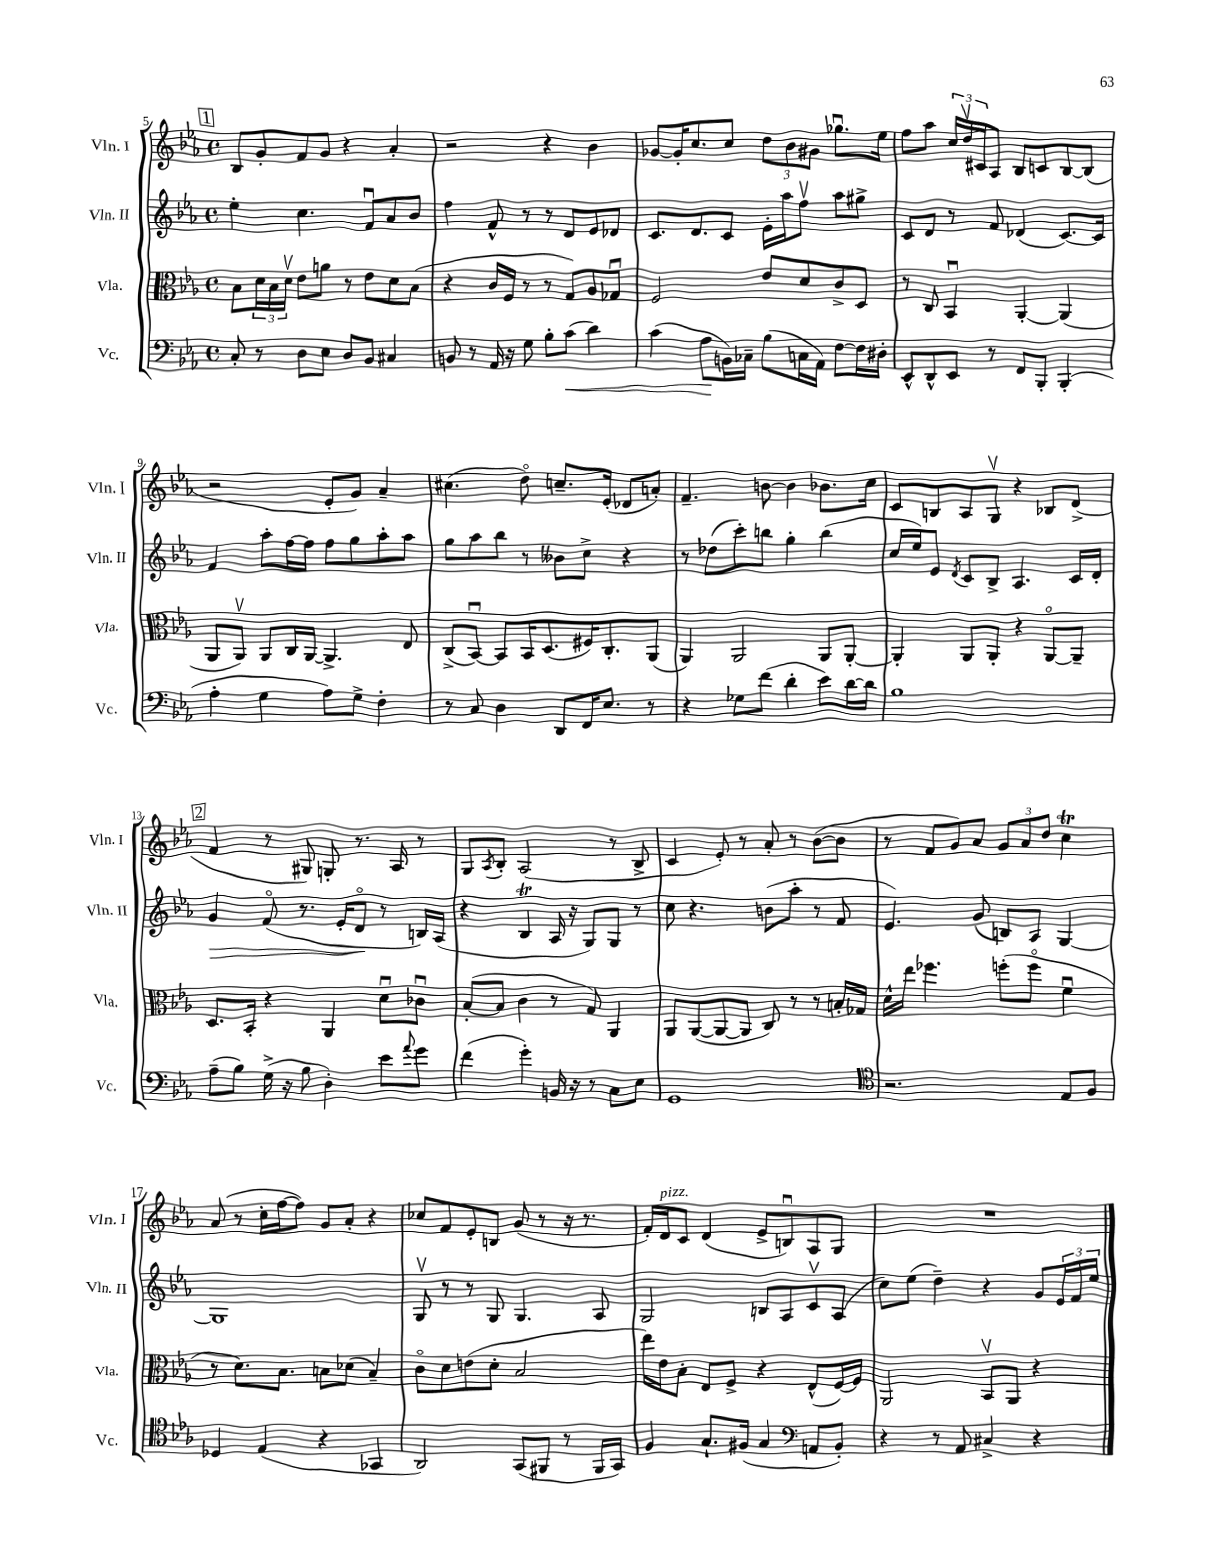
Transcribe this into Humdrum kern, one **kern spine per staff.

**kern	**dynam	**kern	**kern	**dynam	**kern
*part4	*part4	*part3	*part2	*part2	*part1
*staff4	*staff4	*staff3	*staff2	*staff2	*staff1
*I"Vc.	*	*I"Vla.	*I"Vln. II	*	*I"Vln. I
*I'Vc.	*	*I'Vla.	*I'Vln. II	*	*I'Vln. I
*clefF4	*	*clefC3	*clefG2	*	*clefG2
*k[b-e-a-]	*	*k[b-e-a-]	*k[b-e-a-]	*	*k[b-e-a-]
*M4/4	*	*M4/4	*M4/4	*	*M4/4
*met(c)	*	*met(c)	*met(c)	*	*met(c)
!!LO:REH:place=s1:t=1
=5	=5	=5	=5	=5	=5
8C'/	.	8B-\L	4ee-'\	.	8B-/L
8r	.	24d\L	.	.	8g'/
.	.	24B-\	.	.	.
.	.	24dv\JJ	.	.	.
8D\L	.	8e-\L	4.cc\	.	8f/
8E-\J	.	8an\J	.	.	8g/J
8D/L	.	8r	.	.	4r
8BB-/J	.	8e-\L	8fu/L	.	.
4C#X/	.	8d\	8a-/	.	4a-'/
.	.	(8B-\J	8b-/J	.	.
=6	=6	=6	=6	=6	=6
8BBn/	.	4r	4ff\	.	2r
8r	.	.	.	.	.
16AA-/	.	16c/LL	8f^^/	.	.
16r	.	16F/JJ	.	.	.
8G\	.	8r	8r	.	.
8B-'\L	.	8r	8r	.	4r
!	!LO:HP:b	!	!	!	!
(8c\J	<	8G/L)	8d/L	.	.
4d\)	.	8A-/	8e-/	.	4b-\
.	.	8G-Xu/J	8d-X/J	.	.
=7	=7	=7	=7	=7	=7
(4c\	.	2F/	8.c/L	.	[8g-X/L
.	.	.	.	.	16g-'/K]
.	.	.	8.d/	.	8.cc/
8A-\L	.	.	.	.	.
16BBn\L)	[	.	8c/J	.	8cc/J
16C-X~\JJ	.	.	.	.	.
(8B-\L	.	8e-/L	16e-'\LL	.	12dd\L
.	.	.	16aa-\J	.	.
.	.	.	.	.	12b-\
16Cn\L	.	8d/	8ffv\J	.	.
.	.	.	.	.	12g#X\J
16AA-\JJ)	.	.	.	.	.
[8F\L	.	8c^/	8aa-\L	.	8.gg-Xu\L
16F\L]	.	8D/J	8gg#X^\J	.	.
16D#X'\JJ	.	.	.	.	16ee-\Jk
=8	=8	=8	=8	=8	=8
8EE-^^/L	.	8r	8c/L	.	8ff\L
8DD^^/	.	8C/	8d/J	.	8aa-\J
8EE-/J	.	4BB-u/	8r	.	24cc/LL
.	.	.	.	.	24ddv/
.	.	.	.	.	24c#X/J
8r	.	.	8f/	.	8A-/J
8FF/L	.	[4AA-'/	(4d-X/	.	8B-/L
8BBB-'/J	.	.	.	.	8cn/
(4BBB-'/	.	(4AA-/]	[8.c/L)	.	[8B-/
.	.	.	.	.	(8B-/J]
.	.	.	16c/Jk]	.	.
!!LO:LB:g=z
=9	=9	=9	=9	=9	=9
4A-'\	.	8AA-/L	4f/	.	2r
.	.	8AA-v/J)	.	.	.
4G\	.	8AA-/L	8aa-'\L	.	.
.	.	16C/L	[16ff\L	.	.
.	.	[16AA-/JJ	16ff\JJ]	.	.
8A-\L)	.	4.AA-^/]	8ff\L	.	8e-'/L
8G^\J	.	.	8gg\	.	8g/J)
4F'\	.	.	8aa-'\	.	4a-~/
.	.	8E-/	8aa-\J	.	.
=10	=10	=10	=10	=10	=10
8r	.	(8C^/L	8gg\L	.	(4.cc#X\
8C/	.	[8BB-u/J)	8aa-\	.	.
4D\	.	8BB-/L]	8bb-\J	.	.
.	.	16BB-/K	8r	.	8dd\)
.	.	(8.D/	.	.	.
8DD/L	.	.	8b--X\L	.	8.ccn~/L
16FF/K	.	16F#X/K)	8cc^\J	.	.
8.E-/J	.	8.C'/	.	.	(16e-'/Jk
.	.	.	4r	.	8d-X/L
8r	.	(8AA-/J	.	.	8an'/J)
=11	=11	=11	=11	=11	=11
4r	.	4AA-/)	8r	.	4.f~/
.	.	.	(8dd-X\L	.	.
8G-X\L	.	2AA-/	8ccc'\)	.	.
(8f\J	.	.	8bbn\J	.	[8bn\
4d'\	.	.	4gg'\	.	4b\]
8e-\L)	.	8AA-/L	(4bb\	.	8.b-X\L
[16d\L	.	[8AA-'/J	.	.	.
16d\JJ]	.	.	.	.	16cc\Jk
=12	=12	=12	=12	=12	=12
1B-	.	4AA-'/]	16cc/LL	.	8c/L
.	.	.	16ee-/J)	.	.
.	.	.	8e-/J	.	8Bn/
.	.	.	8qd/	.	.
.	.	8AA-/L	8c/L	.	8A-/
.	.	8AA-'/J	8B-^/J	.	8Gv/J
.	.	4r	4.A-/	.	4r
.	.	[8AA-/L	.	.	8B-X/L
.	.	8AA-~/J]	16c/LL	.	(8d^/J
.	.	.	16d'/JJ	.	.
!!LO:LB:g=z
!!LO:REH:place=s1:t=2
=13	=13	=13	=13	=13	=13
!	!	!	!	!LO:HP:b	!
(8A-~\L	.	8.D/L	4g/	>	4f/
8B-\J)	.	.	.	.	.
.	.	16BB-'/Jk	.	.	.
(16G^\	.	4r	(8f/	.	8r
16r	.	.	.	.	.
8B-\	.	.	8.r	.	8G#X/)
4D'\)	.	4AA-/	.	.	8Gn'/
.	.	.	16e-'/KL	.	.
.	.	.	8d/J	.	8.r
8e-\L	.	8du\L	8r	]	.
.	.	.	.	.	16A-/
8qqa-/	.	.	.	.	.
8g\J	.	8c-Xu\J	16Bn/LL)	.	8r
.	.	.	(16A-/JJ	.	.
=14	=14	=14	=14	=14	=14
(4f\	.	([8B-'/L	4r	.	8G/L
.	.	.	.	.	8qA-/
.	.	8B-/J]	.	.	8B-'/J
4g'\)	.	4c\	4B-T/	.	(2A-/
16BBn/	.	8r	16A-/	.	.
16r	.	.	16r	.	.
8r	.	8G/)	8G/L)	.	.
8C\L	.	4AA-/	8G/J	.	8r
8E-\J	.	.	8r	.	8B-^/
=15	=15	=15	=15	=15	=15
1GG	.	8AA-/L	8cc\	.	4c/
.	.	([8AA-/	4.r	.	.
.	.	8AA-/_	.	.	8e-'/)
.	.	8AA-/J]	.	.	8r
.	.	8C/)	(8bn\L	.	8a-'/
.	.	8r	8aa-'\J	.	8r
.	.	8r	8r	.	([8b-\L
.	.	16Bn'/LL	8f/	.	8b-\J]
.	.	16G-X/JJ	.	.	.
=16	=16	=16	=16	=16	=16
*clefC4	*	*	*	*	*
2.r	.	16d^^\LL	4.e-/)	.	8r
.	.	16ee-\JJ	.	.	.
.	.	4.ff-X\	.	.	8f/L
.	.	.	.	.	8g/)
.	.	.	(8g/	.	8a-/J
.	.	(8ffn'\L	8Bn/L)	.	12g/L
.	.	.	.	.	12a-/
.	.	8ff\J	8A-/J	.	.
.	.	.	.	.	12dd/J
8E-/L	.	4fu\	[4G/	.	4ccT\
8F/J	.	.	.	.	.
!!LO:LB:g=z
=17	=17	=17	=17	=17	=17
4D-X/	.	8r	1G]	.	(8a-/
.	.	8.d\L)	.	.	8r
(4E-/	.	.	.	.	16cc'\LL
.	.	8.B-\J	.	.	[16ff\J
.	.	.	.	.	8ff\J])
4r	.	8Bn\L	.	.	8g/L
.	.	(8d-X\J	.	.	8a-'/J
4GG-X/	.	4B~/)	.	.	4r
=18	=18	=18	=18	=18	=18
2AA-/)	.	8c\L	8Gv/	.	8cc-X/L
.	.	8d\	8r	.	8f/
.	.	(8en\	8r	.	8e-'/
.	.	8d'\J	8G/	.	8Bn/J
(8GG/L	.	2B-/	4.G/	.	(8g/
8FF#X/J	.	.	.	.	8r
8r	.	.	.	.	16r
.	.	.	.	.	8.r
16FF#/LL	.	.	8A-/	.	.
16GG/JJ)	.	.	.	.	.
=19	=19	=19	=19	=19	=19
4F/	.	16ee-\LL)	2G/	.	16f'/LL)
!	!	!	!	!	!LO:TX:a:i:t=pizz.
.	.	16e-\J	.	.	16d/J
.	.	8B-'\J	.	.	8c/J
8.G`/L	.	8E-/L	.	.	(4d/
.	.	8F^/J	.	.	.
(16F#X/Jk	.	.	.	.	.
4G/	.	4r	8Bn/L	.	8e-^/L
.	.	.	8A-/	.	8Bnu/)
*clefF4	*	*	*	*	*
8AAn/L	.	(8E-^^/L	8cv/	.	8A-/
8BB-'/J)	.	[16F/L)	(8A-/J	.	8G/J
.	.	16F/JJ]	.	.	.
=20	=20	=20	=20	=20	=20
4r	.	2AA-/	8cc\L)	.	1r
.	.	.	(8ee-\J	.	.
8r	.	.	4dd~\)	.	.
8AA-/	.	.	.	.	.
4C#X^/	.	8BB-v/L	4r	.	.
.	.	8AA-/J	.	.	.
4r	.	4r	8g/L	.	.
.	.	.	24e-/L	.	.
.	.	.	24f/	.	.
.	.	.	24ee-/JJ	.	.
==	==	==	==	==	==
*-	*-	*-	*-	*-	*-
